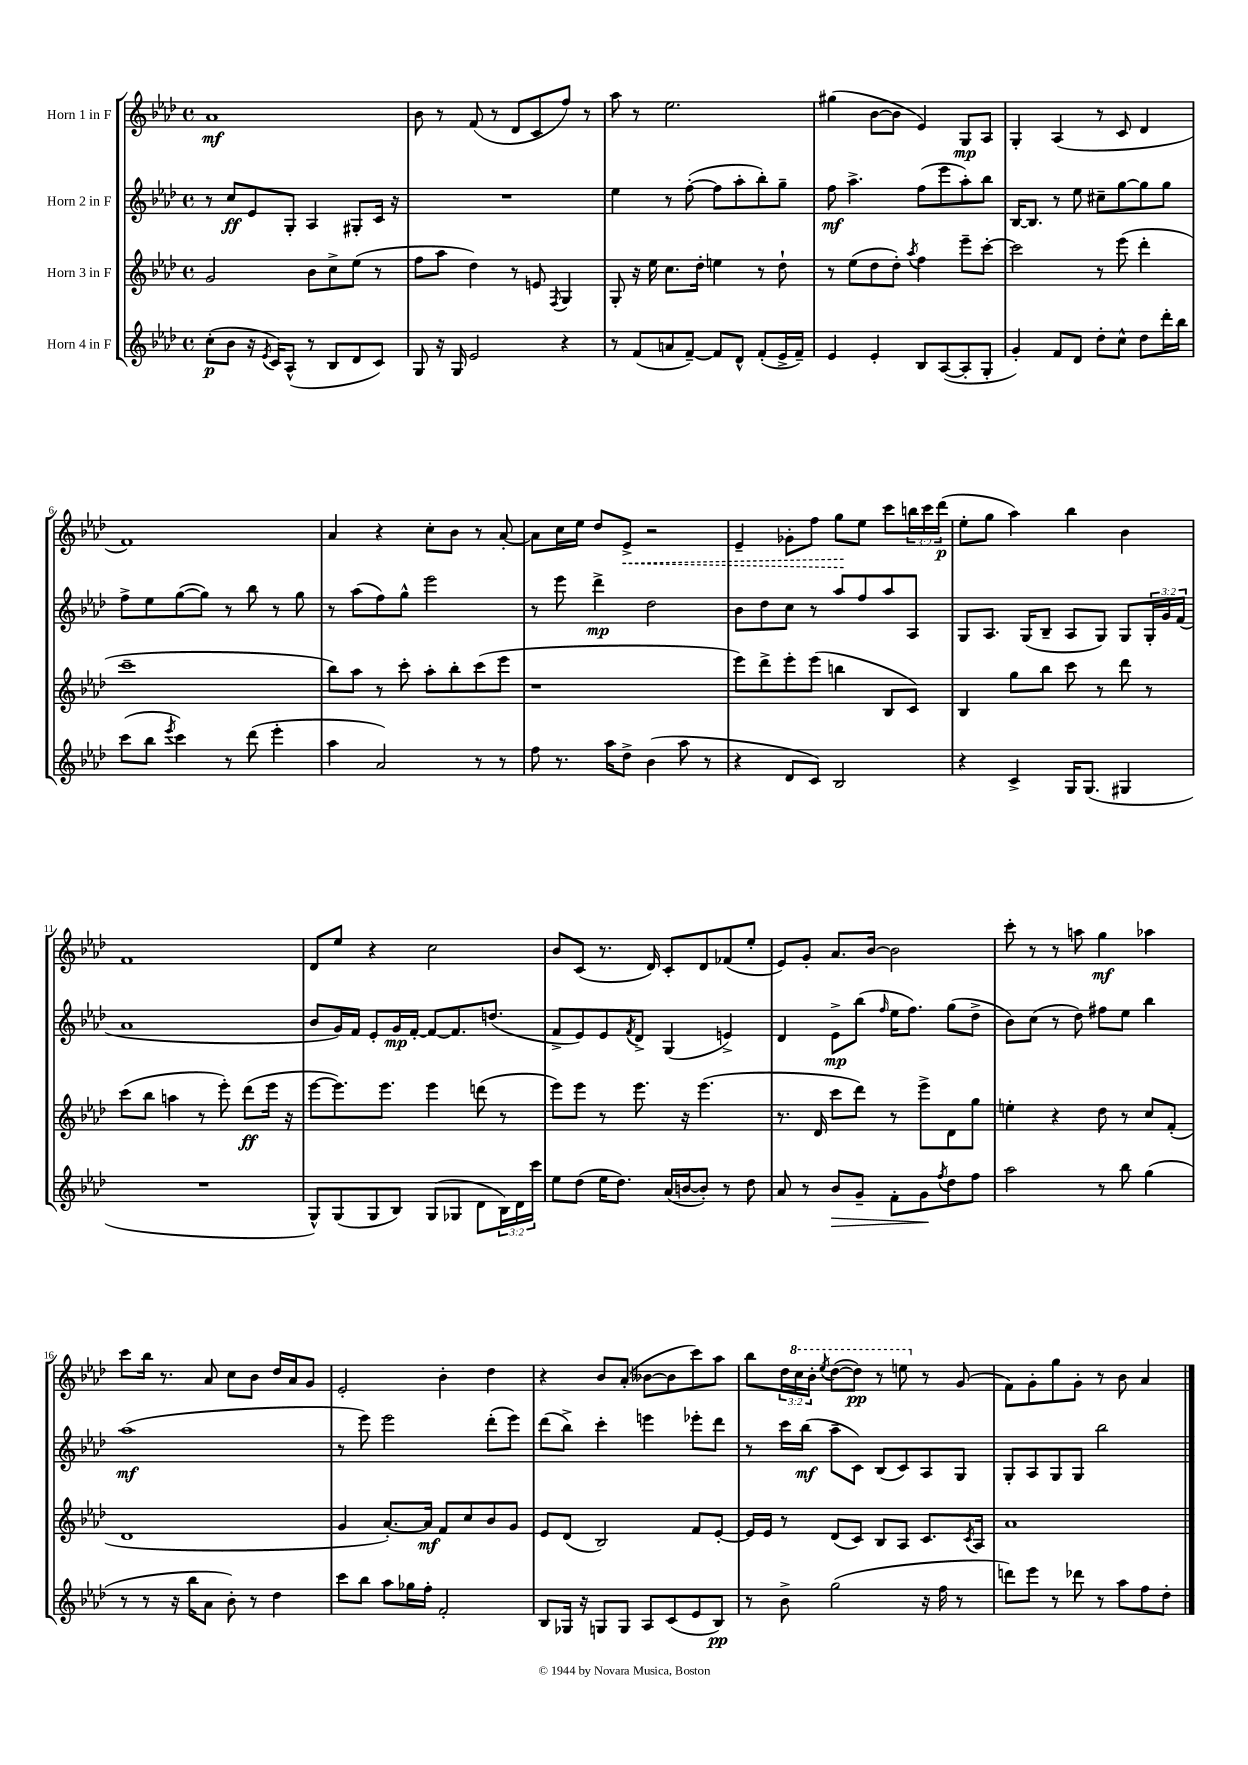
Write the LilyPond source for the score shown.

<<
\new StaffGroup <<
\new Staff = "s0" \with { instrumentName = "Horn 1 in F" } {
    \clef treble \key aes \major \defaultTimeSignature \time 4/4 \override Staff.TupletNumber.text = #tuplet-number::calc-fraction-text
    aes'1\mf |
    bes'8 r8 f'8( r8 des'8 c'8 f''8) r8 |
    aes''8 r8 ees''2. |
    gis''4( bes'8~ bes'8 ees'4) g8\mp aes8 |
    g4-. aes4( r8 c'8 des'4 |
    f'1) |
    aes'4 r4 c''8-. bes'8 r8 aes'8~-. |
    aes'8 c''16 ees''16 des''8 \once \override Hairpin.style = #'dashed-line ees'8->\< r2 |
    ees'4-- ges'8-. f''8 g''8\! ees''8 c'''8 \tuplet 3/2 { b''16 c'''16 des'''16\p( } |
    ees''8-. g''8 aes''4) bes''4 bes'4 |
    f'1 |
    des'8 ees''8 r4 c''2 |
    bes'8 c'8( r8. des'16) c'8-. des'8 fes'8( ees''8-. |
    ees'8) g'8-. aes'8. bes'16~ bes'2 |
    c'''8-. r8 r8 a''8 g''4\mf aes''4 |
    c'''8 bes''16 r8. aes'8 c''8 bes'8 des''16 aes'16 g'8 |
    ees'2-. bes'4-. des''4 |
    r4 bes'8 aes'8-.( beses'8~ beses'8 c'''8) aes''8 |
    bes''8 \tuplet 3/2 { des''16 \ottava #1 c'''16 bes''16-. } \acciaccatura { ees'''8 } des'''8~( des'''8\pp) r8 e'''8 \ottava #0 r8 g'8( |
    f'8) g'8-. g''8 g'8-. r8 bes'8 aes'4 \bar "|." |
}
\new Staff = "s1" \with { instrumentName = "Horn 2 in F" } {
    \clef treble \key aes \major \defaultTimeSignature \time 4/4 \override Staff.TupletNumber.text = #tuplet-number::calc-fraction-text
    r8 c''8\ff ees'8 g8-. aes4 gis8-. c'16 r16 |
    R1 |
    ees''4 r8 f''8~-.( f''8 aes''8-. bes''8-.) g''8-- |
    f''8\mf aes''4.-> f''8( ees'''8 aes''8-.) bes''8 |
    bes16~ bes8. r8 ees''8 cis''8-- g''8~ g''8 g''8 |
    f''8-> ees''8 g''8~( g''8) r8 bes''8 r8 g''8 |
    r8 aes''8( f''8) g''8-^ ees'''2 |
    r8 ees'''8 des'''4->\mp des''2 |
    bes'8 des''8 c''8 r8 aes''8 f''8 aes''8 aes8 |
    g8 aes8. g16( bes8-- aes8 g8) g8 \tuplet 3/2 { g16-. g'16 f'16( } |
    aes'1 |
    bes'8 g'16) f'16 ees'8-. g'16\mp f'16~-. f'8~ f'8. d''8.( |
    f'8-> ees'8) ees'8 \acciaccatura { f'8 } des'8-> g4( e'4->) |
    des'4 ees'8->\mp bes''8( \grace { f''16 } ees''16 f''8.) g''8( des''8-> |
    bes'8) c''8( r8 des''8) fis''8 ees''8 bes''4 |
    aes''1\mf( |
    r8 ees'''8) ees'''2 des'''8-.( ees'''8) |
    des'''8( bes''8->) c'''4-. e'''4 ees'''8-. des'''8 |
    r8 c'''16 bes''16\mf( aes''8-- c'8) bes8( c'8) aes8 g8 |
    g8-. aes8 g8 g8 bes''2 \bar "|." |
}
\new Staff = "s2" \with { instrumentName = "Horn 3 in F" } {
    \clef treble \key aes \major \defaultTimeSignature \time 4/4
    g'2 bes'8 c''8-> ees''8( r8 |
    f''8 aes''8 des''4) r8 e'8 \acciaccatura { f8 } g4 |
    g8-. r16 ees''16 c''8. des''16-. e''4 r8 des''8-! |
    r8 ees''8( des''8 des''8-.) \acciaccatura { aes''8 } f''4 ees'''8-- c'''8~-. |
    c'''2 r8 ees'''8( des'''4-. |
    c'''1-- |
    bes''8) aes''8 r8 c'''8-. aes''8-. bes''8-. c'''8( ees'''8 |
    r1 |
    ees'''8) des'''8-> ees'''8-. ees'''8( b''4 bes8 c'8) |
    bes4 g''8 bes''8 c'''8 r8 des'''8 r8 |
    c'''8( bes''8 a''4 r8 ees'''8-.) des'''8\ff( ees'''16 r16 |
    ees'''8~ ees'''8.) ees'''8. ees'''4 d'''8( r8 |
    ees'''8) ees'''8 r8 ees'''8. r16 ees'''4.( |
    r8. des'16 c'''8 des'''8) r8 ees'''8-> des'8 g''8 |
    e''4-. r4 des''8 r8 c''8 f'8-.( |
    des'1 |
    g'4 aes'8.~-.) aes'16\mf f'8 c''8 bes'8 g'8 |
    ees'8 des'8( bes2) f'8 ees'8~-. |
    ees'16 ees'16 r8 des'8( c'8) bes8 aes8 c'8. \acciaccatura { c'8 } aes16 |
    aes'1 \bar "|." |
}
\new Staff = "s3" \with { instrumentName = "Horn 4 in F" } {
    \clef treble \key aes \major \defaultTimeSignature \time 4/4 \override Staff.TupletNumber.text = #tuplet-number::calc-fraction-text
    c''8-.\p( bes'8 r16 \acciaccatura { ees'8 } c'16) aes8-^( r8 bes8 des'8 c'8) |
    g8 r16 g16 ees'2 r4 |
    r8 f'8( a'8 f'8~--) f'8 des'8-^ f'8-.( ees'16-> f'16--) |
    ees'4 ees'4-. bes8 aes8~( aes8-. g8-. |
    g'4-.) f'8 des'8 des''8-. c''8-^ des''8 des'''16-. bes''16 |
    c'''8( bes''8 \acciaccatura { ees'''8 } c'''4) r8 des'''8( ees'''4-. |
    aes''4 aes'2) r8 r8 |
    f''8 r8. aes''16 des''8-> bes'4( aes''8 r8 |
    r4 des'8 c'8) bes2 |
    r4 c'4-> g16 g8.( gis4 |
    R1 |
    g8-^) g8( g8 bes8) g8( ges8 des'8 \tuplet 3/2 { bes16) des'16 c'''16 } |
    ees''8 des''8( ees''16 des''8.) aes'16( b'16~ b'8-.) r8 des''8 |
    aes'8 r8 bes'8\> g'8-- f'8-. g'8\! \acciaccatura { f''8 } des''8 f''8 |
    aes''2 r8 bes''8 g''4( |
    r8 r8 r16 bes''16 aes'8 bes'8-.) r8 des''4 |
    c'''8 bes''8 aes''8 ges''16 f''16-. f'2-. |
    bes8 ges16 r16 g8 g8 aes8 c'8( ees'8 bes8\pp) |
    r8 bes'8-> g''2( r16 f''16 r8 |
    d'''8) ees'''8 r8 des'''8 r8 aes''8 f''8 des''8-. \bar "|." |
}
>>
>>
